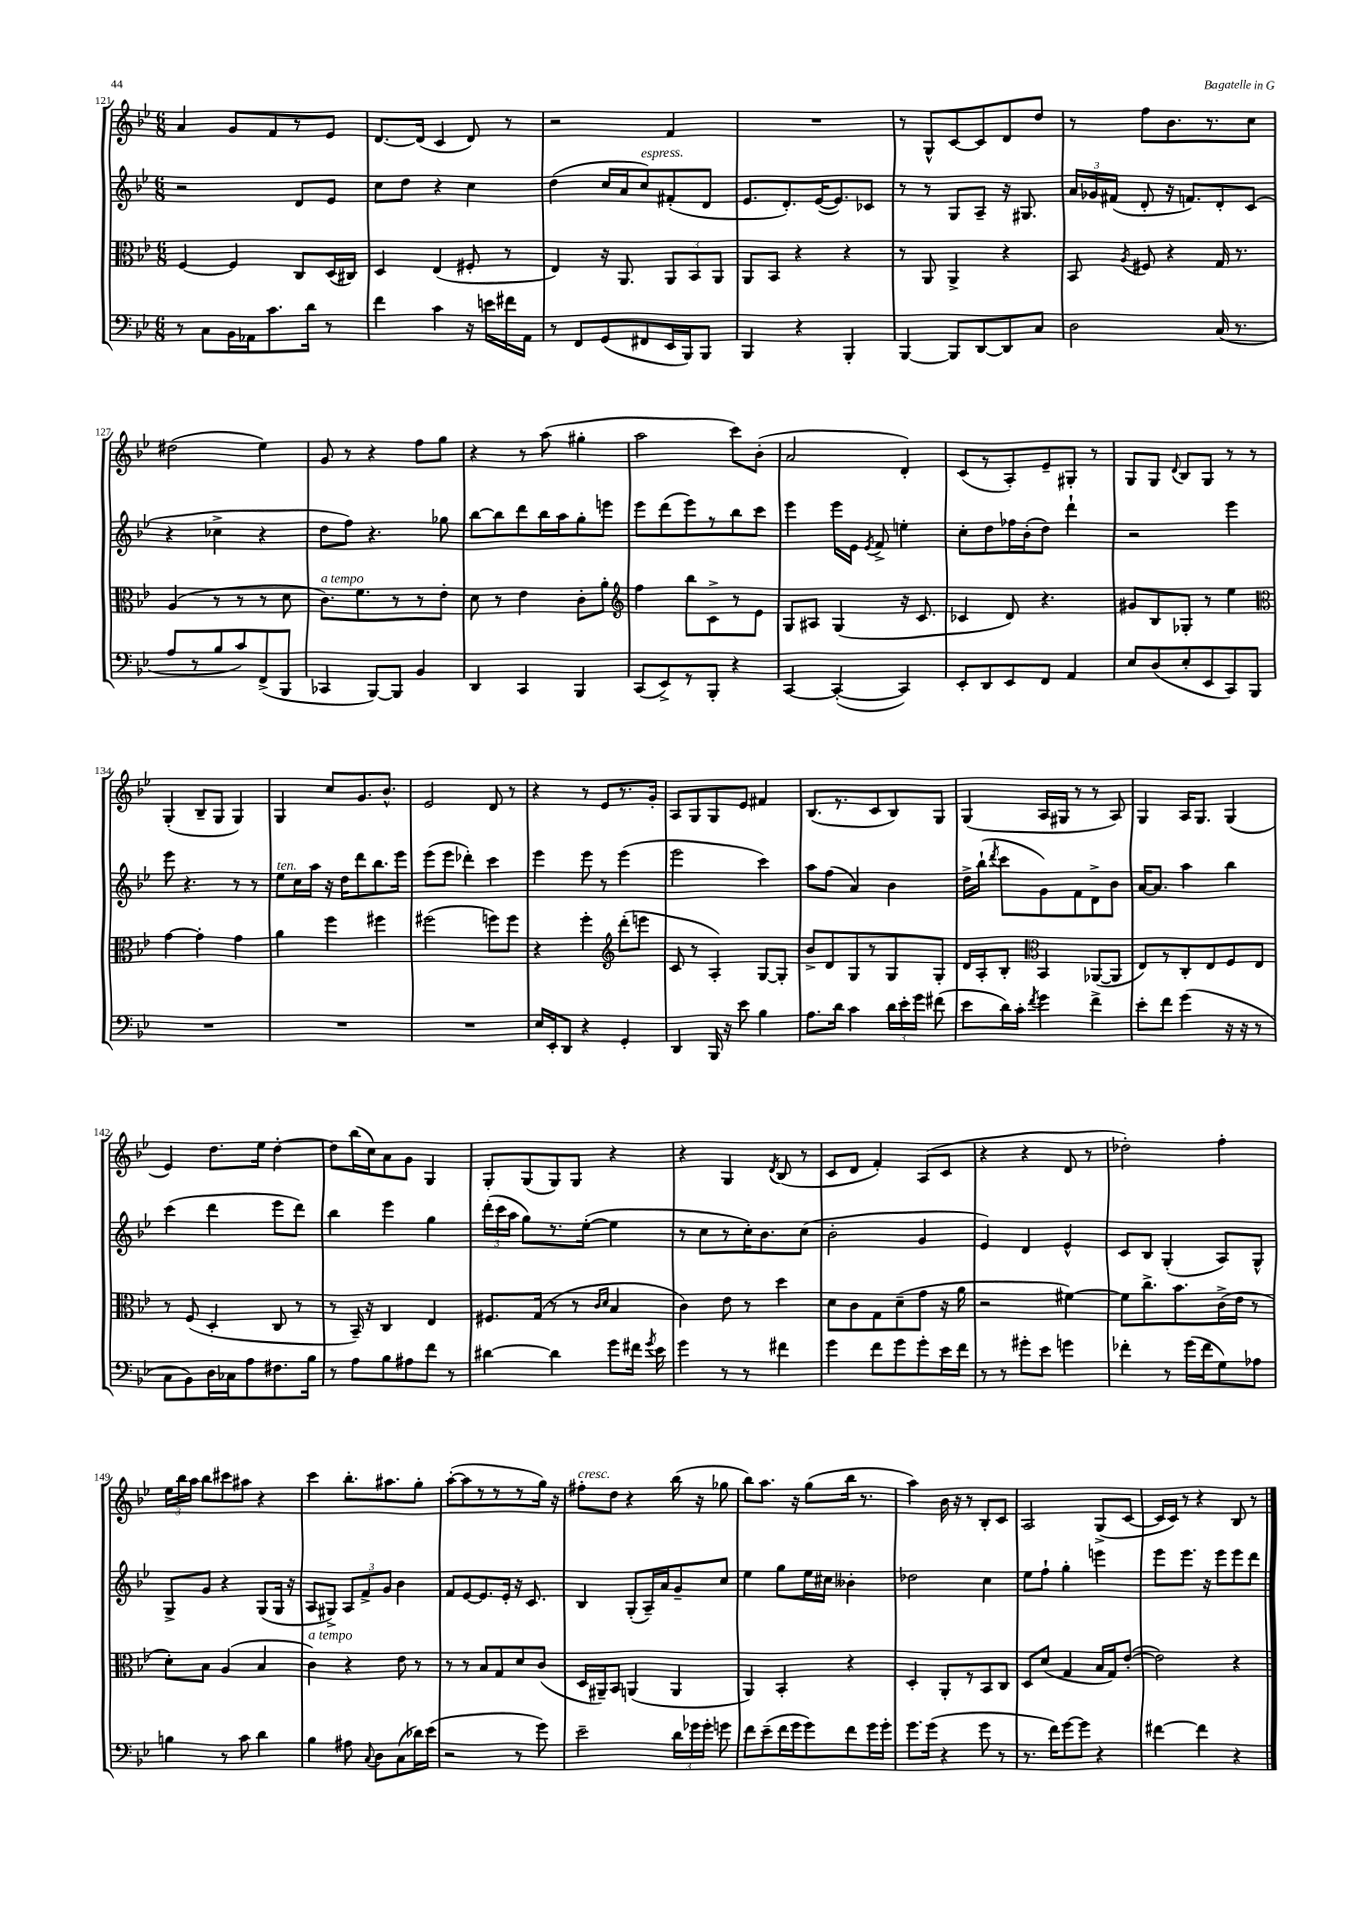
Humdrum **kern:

**kern	**kern	**kern	**kern
*staff4	*staff3	*staff2	*staff1
*clefF4	*clefC3	*clefG2	*clefG2
*k[b-e-]	*k[b-e-]	*k[b-e-]	*k[b-e-]
*M6/8	*M6/8	*M6/8	*M6/8
8r	[4F/	2r	4a/
8C\L	.	.	.
16BB-\L	4F/]	.	8g/L
16AA-\J	.	.	.
8.c\	.	.	8f/
.	8C/L	8d/L	8r
16d\Jk	.	.	.
8r	(16D/L	8e-/J	8e-/J
.	16C#/JJ)	.	.
=	=	=	=
4f\	4D/	8cc\L	[8.d/L
.	.	8dd\J	.
.	.	.	(16d/]Jk
4c\	(4E-/	4r	4c/
16r	8F#'/	4cc\	8d/)
16e\LL	.	.	.
16f#\	8r	.	8r
16AA\JJ	.	.	.
=	=	=	=
8r	4E-/)	(4dd\	2r
8FF/L	.	.	.
(8GG/	16r	16cc/LL	.
.	8.AA/	16a/J	.
8FF#/	.	8cc/)	.
16EE-/L	12AA/L	(8f#'/	4f/
16BBB-/J)	.	.	.
.	12BB-/	.	.
8BBB-/J	.	8d/J	.
.	12AA/J	.	.
=	=	=	=
4BBB-/	8AA/L	8.e-/L	2.r
.	8BB-/J	.	.
.	.	8.d'/)	.
4r	4r	.	.
.	.	([16e-/K	.
.	.	8.e-/])	.
4BBB-'/	4r	.	.
.	.	8c-/J	.
=	=	=	=
[4BBB-/	8r	8r	8r
.	8AA/	8r	8G^^/L
8BBB-/]L	4AA^/	8G/L	[8c/
[8DD/	.	8A~/J	8c/]
8DD/]	4r	16r	8d/
.	.	8.G#/	.
8C/J	.	.	8dd/J
=	=	=	=
2D\	8BB-/	24a/LL	8r
.	.	24g-/	.
.	.	(24f#/JJ	.
.	8qA/	.	.
.	8F#/	8d'/	8ff\L
.	4r	16r	8.b-\
.	.	8.f/L)	.
.	.	.	8.r
(16C/	16G/	8d'/	.
8.r	8.r	.	.
.	.	(8c/J	8cc\J
=	=	=	=
8A/L	(4A/	4r	(2dd#\
8r	.	.	.
8B-/	8r	4cc-^\	.
8c/)	8r	.	.
(8FF^/	8r	4r	4ee-\)
8BBB-/J	8d\	.	.
=	=	=	=
4CC-/	8.c\L)	8dd\L	8g/
.	.	8ff\J)	8r
.	8.f\	.	.
[8BBB-/L)	.	4.r	4r
8BBB-/]J	8r	.	.
4BB-/	8r	.	8ff\L
.	8e-'\J	8gg-\	8gg\J
=	=	=	=
4DD/	8d\	[8bb-\L	4r
.	8r	8bb-\]	.
4CC/	4e-\	8ddd\	8r
.	.	16bb-\L	(8aa\
.	.	16aa\J	.
4BBB-/	8c'\L	8gg'\	4gg#'\
.	8a'\J	8eee\J	.
=	=	=	=
*	*clefG2	*	*
(8CC/L	4ff\	8eee-\L	2aa\
8EE-^/)	.	(8ddd\	.
8r	8bb-\L	8eee-\)	.
8BBB-'/J	8c^\	8r	.
4r	8r	8bb-\	8ccc\L)
.	8e-\J	8ccc\J	(8b-'\J
=	=	=	=
[4CC/	8G/L	4eee-\	2a/
.	8A#/J	.	.
(4CC'/_	(4G/	16eee-\LL	.
.	.	16e-\JJ	.
.	.	8qe-/	.
.	.	8f^/	.
4CC/])	16r	4ee'\	4d'/)
.	8.c/	.	.
=	=	=	=
8EE-'/L	4c-/	8cc'\L	(8c/L
8DD/	.	8dd\	8r
8EE-/	8d/)	16ff-\L	8A'/)
.	.	(16b-'\J	.
8FF/J	4.r	8dd\J)	8e-~/
4AA/	.	4ddd`\	8G#'/J
.	.	.	8r
=	=	=	=
8E-/L	8g#/L	2r	8G/L
(8D/	8B-/	.	8G/J
.	.	.	8qqd/
8E-'/	8G-'/J	.	8B-/L
8EE-/	8r	.	8G/J
8CC/)	4ee-\	4eee-\	8r
8BBB-/J	.	.	8r
=	=	=	=
*	*clefC3	*	*
2.r	[4g\	8eee-\	(4G'/
.	.	4.r	.
.	4g'\]	.	8B-~/L
.	.	.	8G/J
.	4g\	8r	4G/)
.	.	8r	.
=	=	=	=
2.r	4a\	8ee-\L	4G/
.	.	16cc\L	.
.	.	16aa\JJ	.
.	4ff\	16r	8cc/L
.	.	16dd\LK	.
.	.	8ddd\	8.g/
.	4ff#\	8.bb-\	.
.	.	.	8.b-^^/J
.	.	16eee-\Jk	.
=	=	=	=
2.r	(2ff#\	(8eee-\L	2e-/
.	.	8eee-\J	.
.	.	4ddd-'\)	.
.	8ff\L)	4ccc\	8d/
.	8ff\J	.	8r
=	=	=	=
16E-/LL	4r	4eee-\	4r
16EE-'/J	.	.	.
8DD/J	.	.	.
4r	4ff'\	8eee-\	8r
.	.	8r	8e-/L
*	*clefG2	*	*
4GG'/	(8ddd'\L	(4eee-\	8.r
.	8eee\J	.	.
.	.	.	16g'/Jk
=	=	=	=
4DD/	8c/	2eee-\	8A/L
.	8r	.	8G/
16BBB-/	4A'/)	.	8G/
16r	.	.	.
8e-\	.	.	8e-/J
4B-\	[8G/L	4ccc\)	4f#/
.	8G'/]J	.	.
=	=	=	=
8.A\L	8b-^/L	8aa\L	(8.B-/L
.	8d/	(8ff\J	.
16d\Jk	.	.	8.r
4c\	8G/	4a/)	.
.	8r	.	8c/
24d\LL	8G/	4b-\	8B-/)
24e-'\	.	.	.
24g\JJ	.	.	.
(8f#\	8G'/J	.	8G/J
=	=	=	=
8e-\L	16d/LL	16dd^\LL	(4G/
.	16A'/J	(16bb-`\JJ	.
.	.	8qddd/	.
16d\L)	8B-'/J	8ccc\L	.
16c'\JJ	.	.	.
*	*clefC3	*	*
8qf/	.	.	.
4g\	4BB-/	8g\)	16A/LL
.	.	.	16G#/JJ
.	.	8f\	8r
4f^\	([8AA-/L	8d^\	8r
.	8AA-/]J	8b-\J	8A/)
=	=	=	=
8e-'\L	8E-/L)	[16a/LK	4G/
.	.	8.a/]J	.
8f\J	8r	.	.
(4g\	8C'/	4aa\	16A/LK
.	.	.	8.G/J
.	8E-/	.	.
16r	8F/	4bb-\	(4G/
16r	.	.	.
8r	8E-/J	.	.
=	=	=	=
8C\L	8r	(4ccc\	4e-/)
8BB-\)	(8F/	.	.
16D\L	4D'/	4ddd\	8.dd\L
16C-\J	.	.	.
8A\	.	.	.
.	.	.	16ee-\Jk
8.F#\	8C/	8eee-\L	[4dd'\
.	8r	8ddd\J)	.
16B-\Jk	.	.	.
=	=	=	=
8r	8r	4bb-\	8dd\]L
8A\L	16BB-~/)	.	(16bb-\L
.	16r	.	16cc\J)
8B-\	4C/	4eee-\	8a\
8A#\	.	.	8g\J
8f\J	4E-/	4gg\	4G/
8r	.	.	.
=	=	=	=
[4d#\	8.F#/L	(24ddd'\LL	8G'/L
.	.	24ccc\	.
.	.	24aa\JJ	.
.	.	8gg\L)	(8G/
.	(16G/Jk	.	.
4d#\]	8r	8.r	8G/)
.	8r	.	8G/J
.	.	([16ee-'\Jk	.
.	16qqc/LL	.	.
.	16qqd/JJ	.	.
8g\L	4B-/	4ee-\]	4r
16f#\Jk	.	.	.
8qg/	.	.	.
16e-\	.	.	.
=	=	=	=
4g\	4c\)	8r	4r
.	.	8cc\L	.
8r	8e-\	8r	4G/
8r	8r	16cc'\K)	.
.	.	8.b-\	.
.	.	.	8qd/
4f#\	4dd\	.	(8B-/
.	.	(8cc\J	8r
=	=	=	=
4g\	8d\L	2b-'\	8c/L
.	8c\	.	8d/J
8f\L	8G\	.	4f'/)
8g\	(8d~\	.	.
8g'\	8g\J	4g/	(8A/L
16e-\L	16r	.	8c/J
16f\JJ	16a\	.	.
=	=	=	=
8r	2r	4e-/)	4r
8r	.	.	.
8g#'\L	.	4d/	4r
8e-\J	.	.	.
4g\	[4f#\)	4e-^^/	8d/
.	.	.	8r
=	=	=	=
4f-'\	8f#\]L	8c/L	2dd-'\)
.	8.cc^\	8B-/J	.
8r	.	(4G'/	.
.	8.b-\	.	.
(16g\LL	.	.	.
16f-\J	.	.	.
8G\)	(16c^\L	8A/L)	4ff'\
.	16e-\JJ	.	.
8A-\J	8r	8G^^/J	.
=	=	=	=
4B\	8d'\L)	8G^/L	24ee-\LL
.	.	.	24bb-\
.	.	.	24aa\JJ
.	8B-\J	8g/J	8bb-\L
8r	(4A/	4r	8ccc#\
8c\	.	.	8aa#\J
4d\	4B-/	(8G/L	4r
.	.	16G/Jk	.
.	.	16r	.
=	=	=	=
4B-\	4c\)	8A/L	4ccc\
.	.	8G#^/J)	.
8A#\	4r	12A/L	8.bb-'\L
.	.	12f^/	.
8qqC/	.	.	.
8D\L	.	.	.
.	.	12g/J	.
.	.	.	8.aa#\
(8C\	8e-\	4b-\	.
16d-\L)	8r	.	8gg'\J
(16e-\JJ	.	.	.
=	=	=	=
2r	8r	8f/L	([8aa'\L
.	8r	[8e-/	8aa\]
.	8B-/L	8.e-/]	8r
.	8G/	.	8r
.	.	16e-'/Jk	.
8r	8d/	16r	8r
.	.	8.c/	.
8g\)	(8c/J	.	16gg\Jk)
.	.	.	16r
=	=	=	=
2e-~\	16D/LL	4B-/	8ff#'\L
.	16AA#~/J)	.	.
.	8BB-/J	.	8dd\J
.	(4AA/	(8G'/L	4r
.	.	16A~/L)	.
.	.	16a/J	.
24d\LL	4AA/	8g~/	(16bb-\
24g-\	.	.	.
.	.	.	16r
24g-'\JJ	.	.	.
8g\	.	8cc/J	8gg-\
=	=	=	=
8f\L	4AA/)	4ee-\	8bb-\L)
(8e-~\	.	.	8.aa\J
16f\L	4BB-'/	8gg\L	.
16g\J	.	.	16r
8g\)	.	16ee-\L	(8gg\L
.	.	16cc#\JJ	.
8f\	4r	4b--'\	16bb-\Jk
.	.	.	8.r
16g\L	.	.	.
16g'\JJ	.	.	.
=	=	=	=
8.g\L	4D'/	2dd-\	4aa\)
(16g\Jk	.	.	.
4r	8AA'/L	.	16b-\
.	.	.	16r
.	8r	.	8r
8g\	8BB-/	4cc\	8B-'/L
8r	8C/J	.	8c/J
=	=	=	=
8.r	8D/L	8ee-\L	2A/
.	(8d/J	8ff`\J	.
16f\LK)	.	.	.
[8g\	4G/	4gg'\	.
8g\]J	.	.	.
4r	16B-/LL	4eee\	(8G^/L
.	16G/J)	.	.
.	([8e-'/J	.	[8c/J
=	=	=	=
[4f#\	2e-\])	8eee-\L	16c/]LL
.	.	.	16c/JJ)
.	.	8.eee-\J	8r
4f#\]	.	.	4r
.	.	16r	.
.	.	8eee-\L	.
4r	4r	8eee-\	8B-/
.	.	8ddd\J	8r
==	==	==	==
*-	*-	*-	*-
